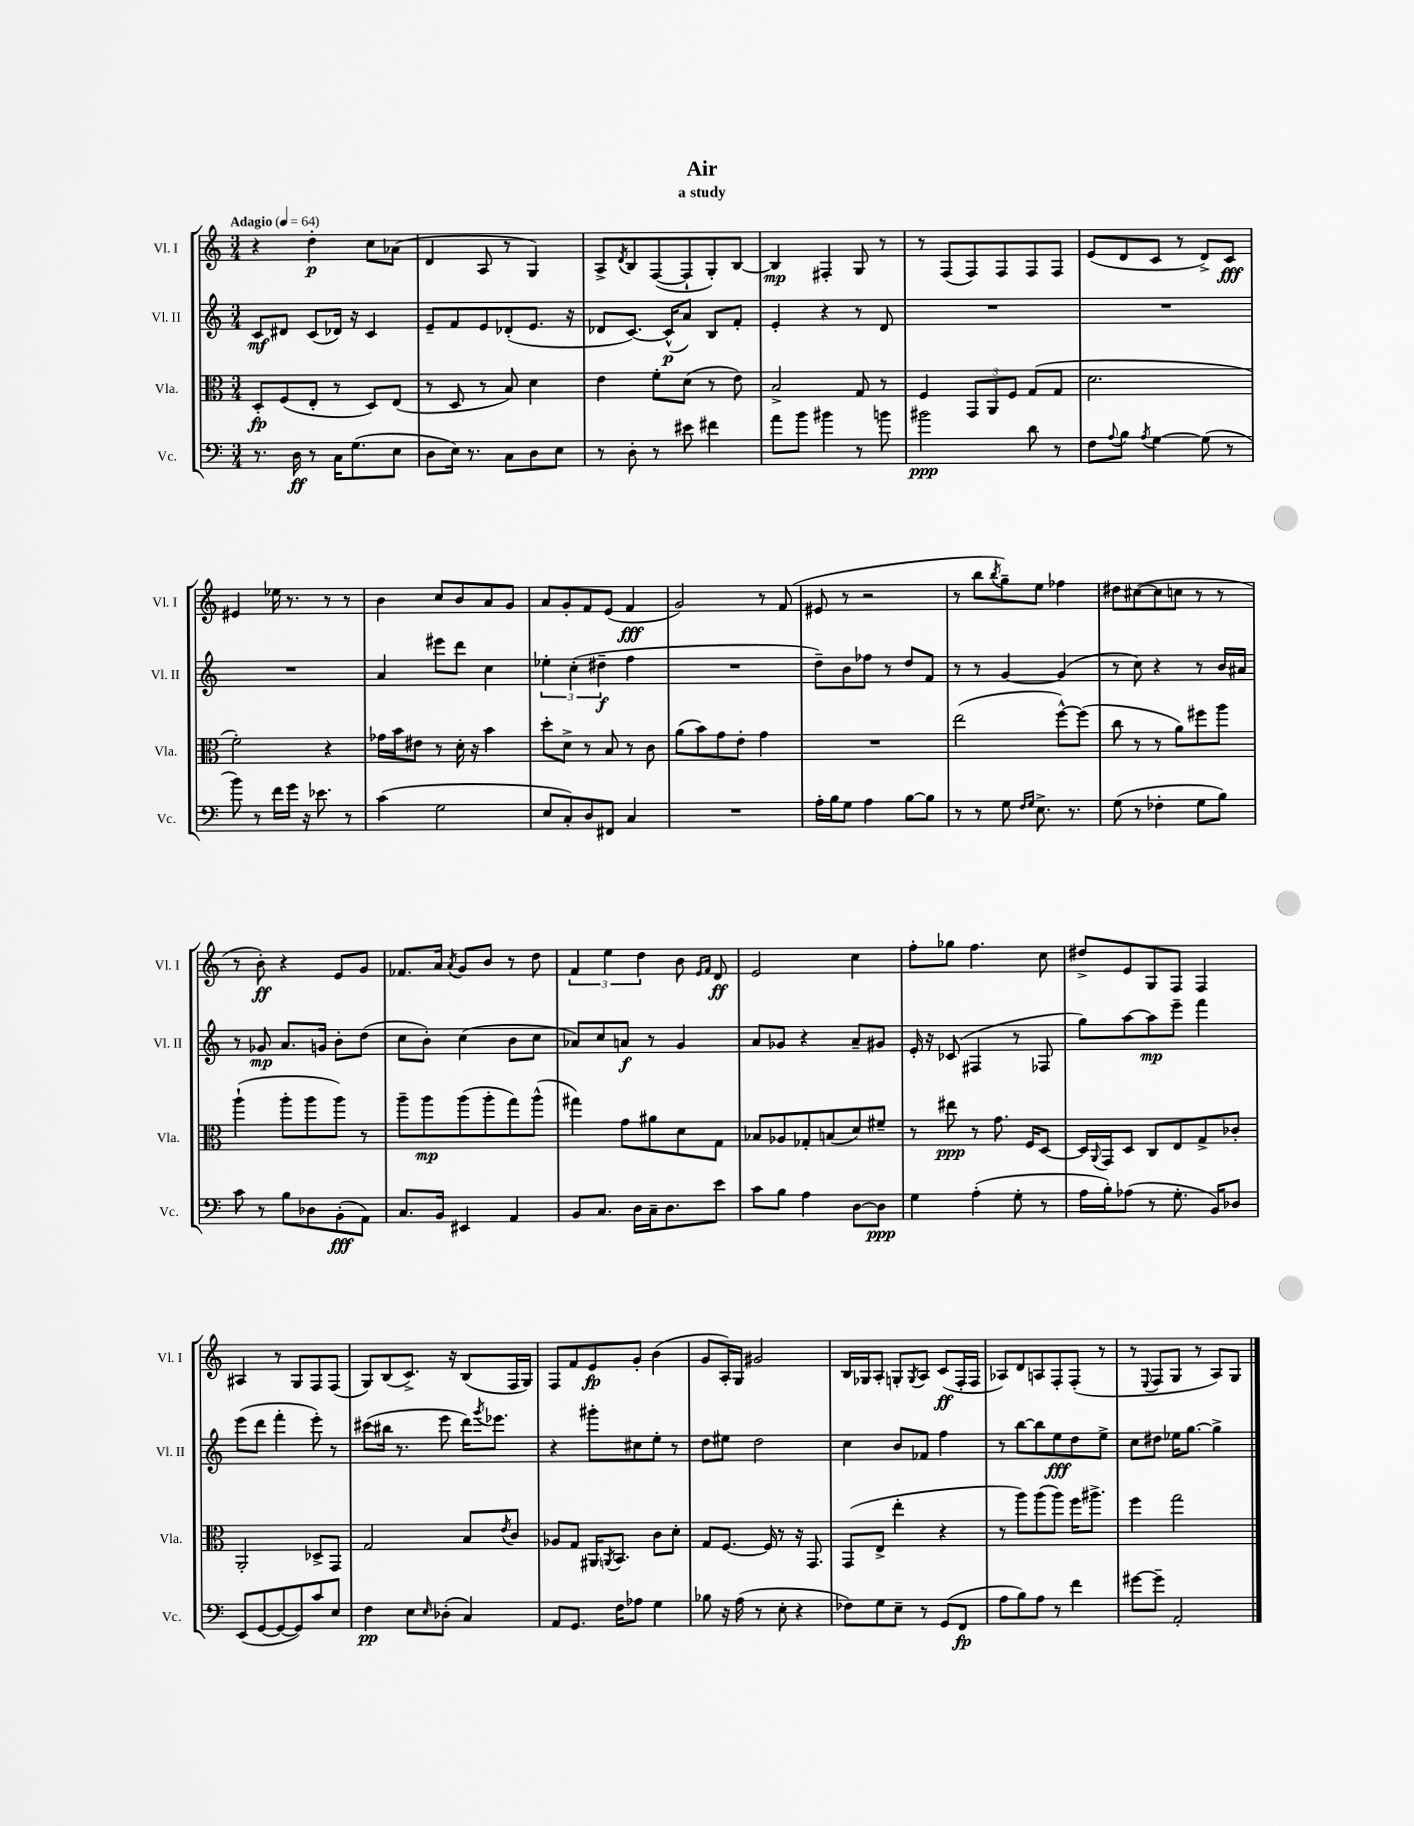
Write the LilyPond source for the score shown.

\header { title = "Air" subtitle = "a study" }
<<
\new StaffGroup <<
\new Staff = "s0" \with { instrumentName = "Vl. I" shortInstrumentName = "Vl. I" } {
    \clef treble \key c \major \numericTimeSignature \time 3/4 \tempo "Adagio" 4 = 64
    r4 d''4-.\p c''8 aes'8( |
    d'4 a8 r8 g4) |
    a8-> \acciaccatura { d'8 } b8 f8~( f8-! g8-.) b8~ |
    b4\mp fis4-. g8 r8 |
    r8 f8( f8) f8 f8 f8 |
    e'8( d'8 c'8 r8 d'8->) c'8\fff |
    eis'4 ees''16 r8. r8 r8 |
    b'4 c''8 b'8 a'8 g'8 |
    a'8 g'8-. f'8 e'8( f'4\fff |
    g'2) r8 f'8( |
    eis'8 r8 r2 |
    r8 b''8 \acciaccatura { b''8 } g''8--) e''8 fes''4 |
    dis''8 cis''8~( cis''8 c''8 r8 r8 |
    r8 b'8-.\ff) r4 e'8 g'8 |
    fes'8. a'16 \acciaccatura { a'8 } g'8 b'8 r8 d''8 |
    \tuplet 3/2 { f'4 e''4 d''4 } b'8 \grace { e'16 f'16 } d'8\ff |
    e'2 c''4 |
    f''8-. ges''8 f''4. c''8 |
    dis''8-> e'8 g8 f8 f4 |
    ais4 r8 g8 f8 f8( |
    g8) b8( c'8.->) r16 b8( f16 g16) |
    f8 f'8 e'8\fp g'8-. b'4( |
    g'8 a16-.) g16 gis'2 |
    b16 ges16 a8-. g8-. \acciaccatura { g8 } a8 c'8\ff( f16-. f16 |
    aes8) d'8 a8 f8-. f8-.( r8 |
    r8 \appoggiatura { e8 } f8 g8 r8 a8) g8 \bar "|." |
}
\new Staff = "s1" \with { instrumentName = "Vl. II" shortInstrumentName = "Vl. II" } {
    \clef treble \key c \major \numericTimeSignature \time 3/4
    c'8\mf dis'8 c'8( des'16) r16 c'4 |
    e'8-- f'8 e'8 des'8-.( e'8. r16 |
    des'8 c'8.~) c'16-^\p( a'8) b8 f'8-. |
    e'4-. r4 r8 d'8 |
    R2. |
    R2. |
    R2. |
    a'4 eis'''8 d'''8 c''4 |
    \tuplet 3/2 { ees''4-. c''4-.( dis''4--\f } f''4 |
    R2. |
    d''8--) b'8 fes''8 r8 d''8 f'8 |
    r8 r8 g'4~ g'4( |
    r8 c''8) r4 r8 b'16 ais'16 |
    r8 ges'8\mp a'8. g'16 b'8-. d''8( |
    c''8 b'8-.) c''4( b'8 c''8 |
    aes'8) c''8 a'8\f r8 g'4 |
    a'8 ges'8 r4 a'8-- gis'8 |
    e'16-. r16 ces'8( fis4 r8 fes8 |
    g''8) a''8~ a''8\mp e'''8-- f'''4 |
    e'''8( d'''8 f'''4-. e'''8-.) r8 |
    cis'''8( bis''16 r8. e'''8 d'''16) \acciaccatura { g'''8 } ees'''8. |
    r4 gis'''8-. cis''8 e''8-. r8 |
    d''8 eis''8 d''2 |
    c''4 b'8 fes'8 f''4 |
    r8 b''8~ b''8 e''8\fff d''8 e''8-> |
    c''8 dis''8 ees''16 g''8.~ g''4-> \bar "|." |
}
\new Staff = "s2" \with { instrumentName = "Vla." shortInstrumentName = "Vla." } {
    \clef alto \key c \major \numericTimeSignature \time 3/4
    d8-.\fp f8( e8-. r8 d8) e8( |
    r8 d8 r8 b8) d'4 |
    e'4 f'8-. d'8( r8 e'8) |
    b2-> g8 r8 |
    f4 \tuplet 3/2 { g,8 a,8 f8 } g8( g8 |
    d'2. |
    f'2-.) r4 |
    ges'16 b'16 eis'8 r8 d'16-. r16 b'4 |
    d''8-. d'8-> r8 b8 r8 c'8 |
    a'8( b'8) g'8 e'8-. g'4 |
    R2. |
    e''2( f''8~-^) f''8( |
    c''8 r8 r8 a'8) fis''8 a''8 |
    a''4-!( a''8-. a''8 a''8) r8 |
    a''8-- a''8\mp a''8( a''8-. g''8) a''8-^( |
    gis''4) g'8 ais'8 d'8 g8 |
    bes8 aes8 ges8-. b8( d'8) fis'8-- |
    r8 eis''8\ppp r8 g'8. f16 d8~ |
    d16 \appoggiatura { a,8 } g,16 d8 c8 e8 g8-> ces'8-. |
    a,2-. des8-> g,8 |
    g2 b8 \acciaccatura { e'8 } c'8 |
    aes8 g8 ais,16 \acciaccatura { a,8 } b,8. c'8 d'8-. |
    g8 f8.~ f16 r8 r16 g,8. |
    g,8( e8-> e''4-. r4 |
    r8 a''8) a''8( a''8) f''16 ais''8.-> |
    f''4 g''2 \bar "|." |
}
\new Staff = "s3" \with { instrumentName = "Vc." shortInstrumentName = "Vc." } {
    \clef bass \key c \major \numericTimeSignature \time 3/4
    r8. d16\ff r8 c16 g8.( e8 |
    d8 e16) r8. c8 d8 e8 |
    r8 d8-. r8 eis'8 fis'4 |
    a'8 b'8 bis'4 r8 b'8 |
    bis'2\ppp d'8 r8 |
    f8 \appoggiatura { a8 } b8 \acciaccatura { a8 } g4~ g8( r8 |
    b'8) r8 f'16 g'16 r16 ees'8. r8 |
    c'4( g2 |
    e8 c8-.) d8 fis,8 c4 |
    R2. |
    a16-. b16 g8 a4 b8~ b8 |
    r8 r8 g8 \grace { f16 g16 } e8.-> r8. |
    g8( r8 fes4-. g8 b8) |
    c'8 r8 b8 des8 b,8-.\fff( a,8) |
    c8. b,16 eis,4 a,4 |
    b,8 c8. d16 c16-- d8. e'8 |
    c'8 b8 a4 d8~ d8\ppp |
    g4 a4-.( g8-. r8 |
    a16 b16-.) aes8( r8 g8.-. b,16) des8 |
    e,8( g,8~ g,8~ g,8) c'8 e8 |
    f4\pp e8 \grace { e16 } des8-.( c4) |
    a,8 g,8. f16 aes8 g4 |
    bes8 r16 a16( r8 e8-. r4 |
    fes8) g8 e8-- r8 g,8( f,8\fp |
    a8 b8) a8 r8 f'4 |
    gis'8~ gis'8-- a,2-. \bar "|." |
}
>>
>>
\layout { \context { \Score \remove "Bar_number_engraver" } }
